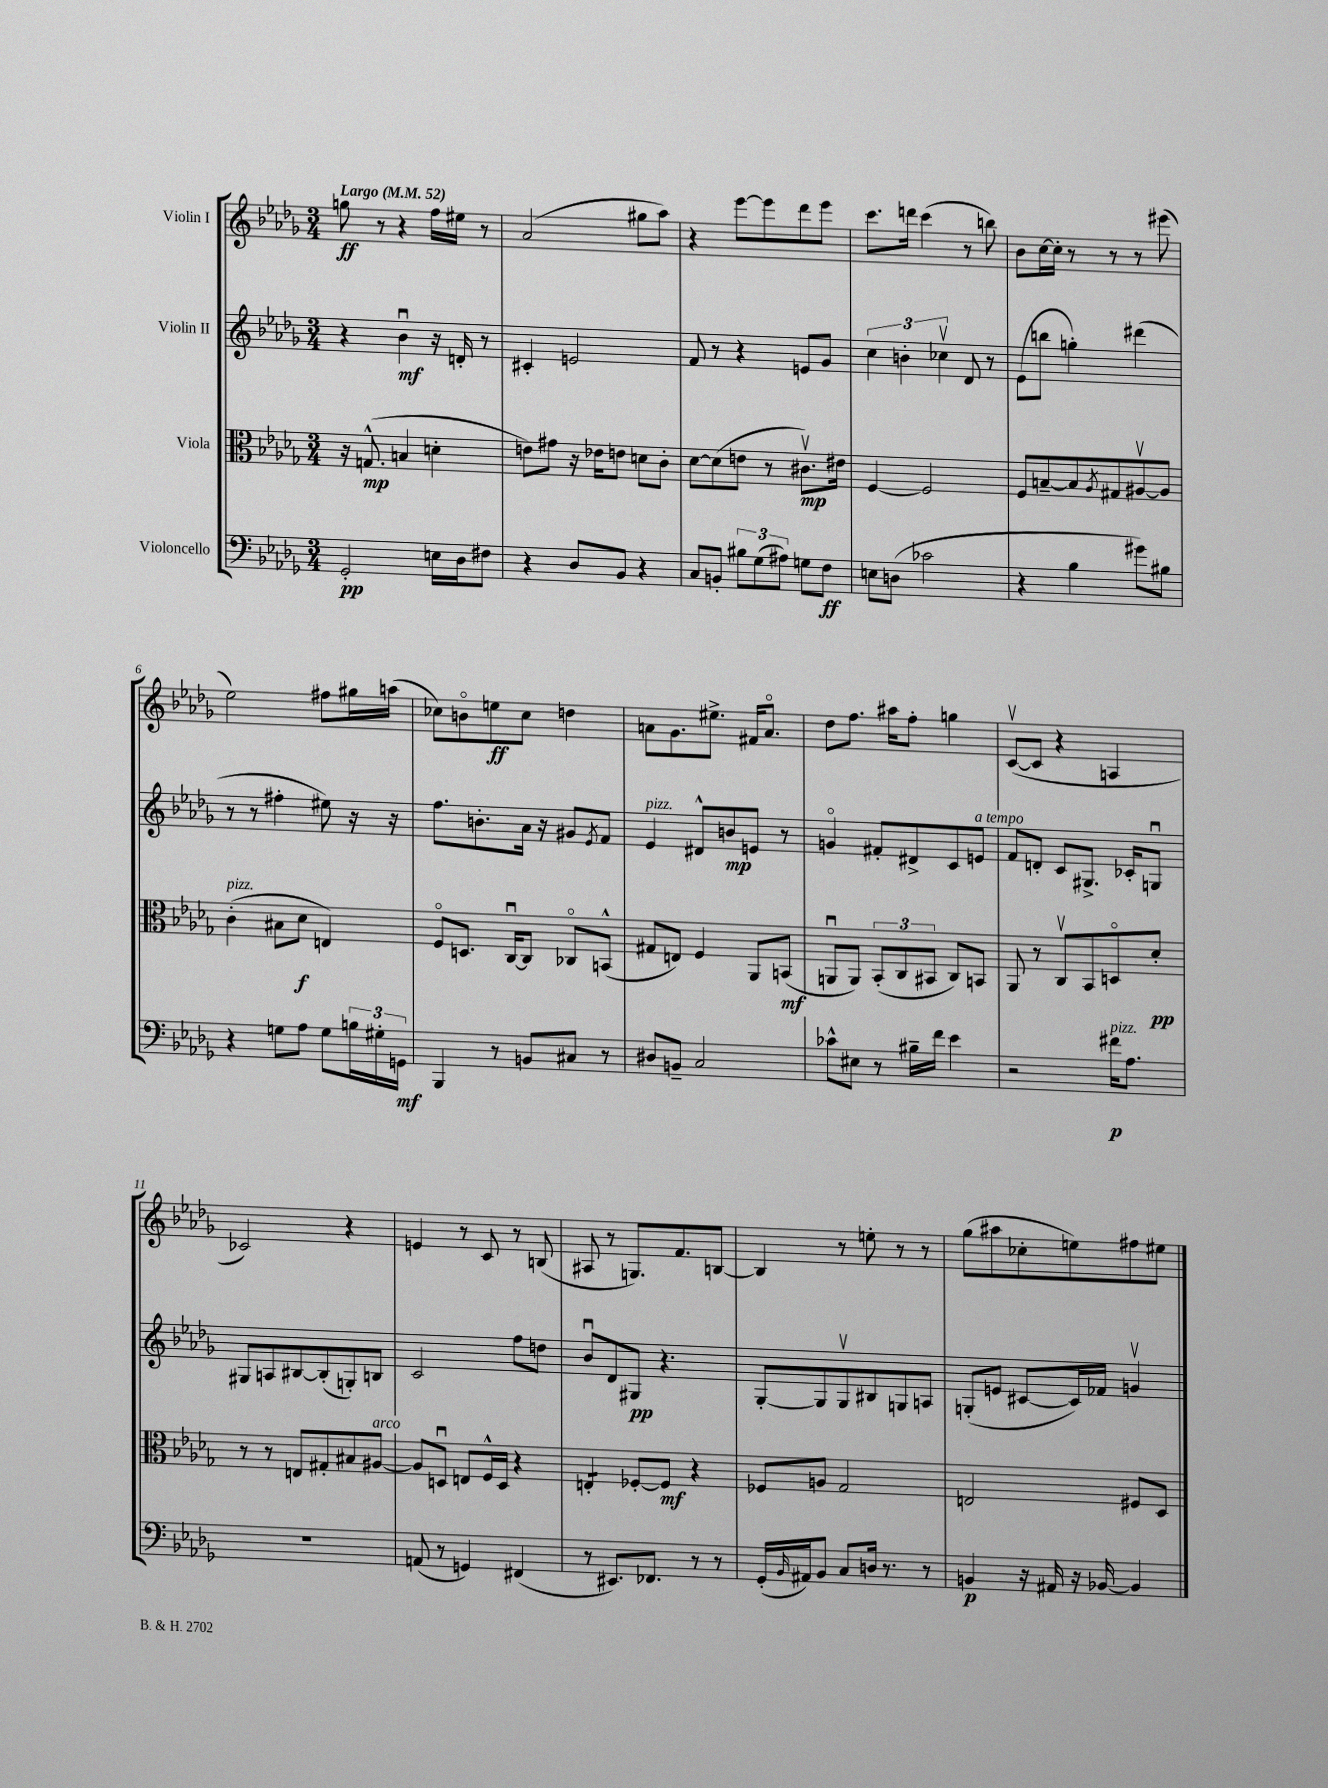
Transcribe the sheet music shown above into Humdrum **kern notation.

**kern	**kern	**kern	**kern
*staff4	*staff3	*staff2	*staff1
*clefF4	*clefC3	*clefG2	*clefG2
*k[b-e-a-d-g-]	*k[b-e-a-d-g-]	*k[b-e-a-d-g-]	*k[b-e-a-d-g-]
*M3/4	*M3/4	*M3/4	*M3/4
*MM52	*MM52	*MM52	*MM52
2GG-'	16r	4r	8gg
.	(8.G^^	.	.
.	.	.	8r
.	4B	4b-u	4r
16E	4d'	16r	16ff
16D-	.	16d'	16ee#
8F#	.	8r	8r
=	=	=	=
4r	8e)	4c#'	(2a-
.	8g#	.	.
8D-	16r	2e	.
.	16e-	.	.
8BB-	8e	.	.
4r	8d	.	8gg#
.	8c'	.	8aa-)
=	=	=	=
8C	[8d-	8f	4r
8BB'	(8d-]	8r	.
12B#	8e	4r	[8eee-
(12G-	.	.	.
.	8r	.	8eee-]
12A#)	.	.	.
8G	8.c#v)	8e	8ddd-
8F	.	8g-	8eee-
.	16e#	.	.
=	=	=	=
8E	[4F	6cc	8.ccc
(8D	.	.	.
.	.	6b'	.
.	.	.	16ddd
2c-	2F]	.	(4ccc
.	.	6cc-v	.
.	.	8d-	8r
.	.	8r	8bb)
=	=	=	=
4r	8F	(8e-	8b-
.	[8B~	8bb	[16cc
.	.	.	16cc']
4B-	8B]	4gg')	8r
.	8qA-	.	.
.	8G#	.	8r
8g#)	[8A#v	(4ddd#	8r
8B#	8A#]	.	(8eee#
=	=	=	=
4r	(4c'	8r	2ee-)
.	.	8r	.
8G	8B#	4ff#'	.
8A-	8d-	.	.
8G	4E)	8ee#)	8ff#
24B	.	16r	16gg#
24G#'	.	.	.
.	.	16r	(16aa
24GG	.	.	.
=	=	=	=
4BBB-	8Fo	8.ff	8cc-)
.	8.D	.	8bo
.	.	8.b'	.
8r	.	.	8ee
.	[16Cu	.	.
8BB	8C]	16a-	8cc-
.	.	16r	.
8C#	8C-o	8g#	4dd
.	.	8qe-	.
8r	(8BB^^	8f	.
=	=	=	=
8D#	8G#	4e-	8a
8BB~	8E)	.	8.g-
2C	4F	8d#^^	.
.	.	.	8.ee#^
.	.	8b	.
.	8AA-	8e	16f#
.	.	.	8.ao
.	(8BB	8r	.
=	=	=	=
8c-^^	8AAu	4go	8dd-
8E#	8AA)	.	8.ff
8r	(12BB-'	8f#'	.
.	.	.	16aa#
.	12C	.	.
16B#~	.	8d#^	8ff'
.	12BB#	.	.
16f	.	.	.
4e-	8C)	8c	4gg
.	8BB	8e	.
=	=	=	=
2r	8AA-	8f	([8cv
.	8r	8d'	8c]
.	8Cv	8c	4r
.	8BB-	8.G#^	.
16f#	8Do	.	4A
8.A-	.	16c-'	.
.	8d-'	8Gu	.
=	=	=	=
2.r	8r	8G#	2c-)
.	8r	8A	.
.	8E	[8B#	.
.	8G#'	(8B#']	.
.	8B#	8G')	4r
.	[8A#	8B	.
=	=	=	=
(8AA	8A#]	2c	4e
8r	8Du	.	.
4GG)	8E	.	8r
.	16F^^	.	8c
.	16D	.	.
(4FF#	4r	8ff	8r
.	.	8dd	(8B
=	=	=	=
8r	4E'	8b-u	8A#
8.EE#)	.	8d-	8r
.	[8F-'	8G#	8.G)
8.FF-	.	.	.
.	8F-]	4.r	.
.	.	.	8.f
8r	4r	.	.
8r	.	.	[8B
=	=	=	=
(16GG-'	8F-	[8G-'	4B]
16qqBB-	.	.	.
16AA#)	.	.	.
8BB-	8A	8G-]	.
8C	2G-	8G-v	8r
16D	.	8B#	8ee'
8.r	.	.	.
.	.	8G	8r
8r	.	8A	8r
=	=	=	=
4BB	2E	(8G'	(8gg-
.	.	8e	8aa#
16r	.	[8c#	8cc-'
16AA#	.	.	.
16r	.	16c#])	8ee)
[16BB-	.	16f-	.
4BB-]	8F#	4gv	8ff#
.	8D-	.	8ee#
==	==	==	==
*-	*-	*-	*-
